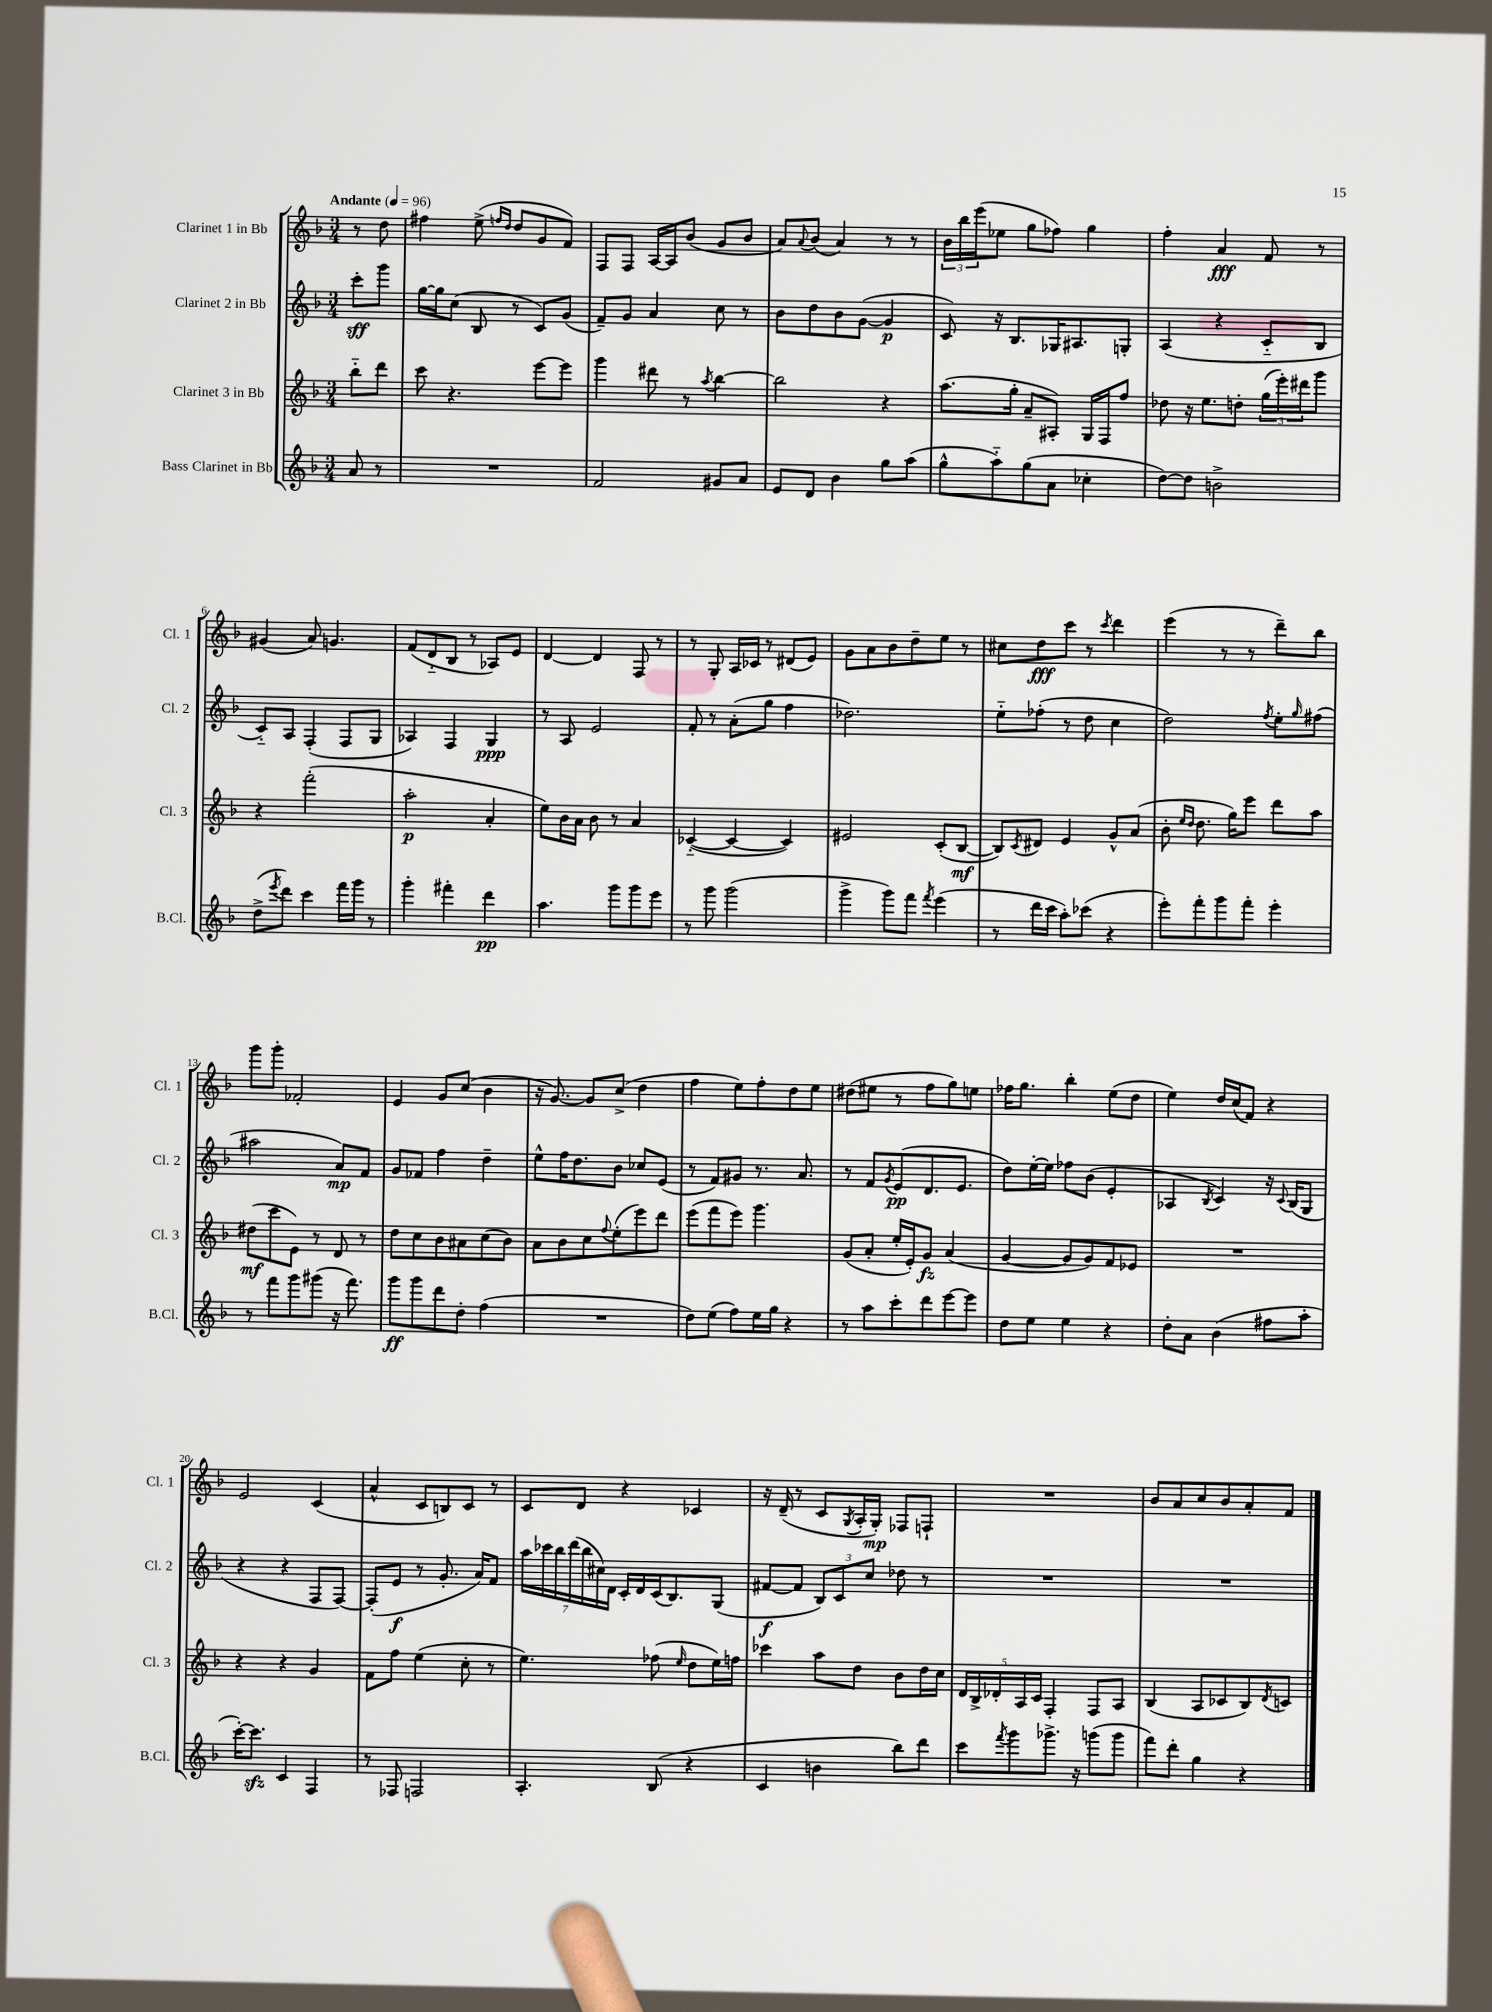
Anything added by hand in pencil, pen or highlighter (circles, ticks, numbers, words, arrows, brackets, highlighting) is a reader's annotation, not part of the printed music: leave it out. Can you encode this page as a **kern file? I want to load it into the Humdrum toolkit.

**kern	**kern	**kern	**kern
*staff4	*staff3	*staff2	*staff1
*clefG2	*clefG2	*clefG2	*clefG2
*k[b-]	*k[b-]	*k[b-]	*k[b-]
*M3/4	*M3/4	*M3/4	*M3/4
*MM96	*MM96	*MM96	*MM96
8a/	8bb-'~\L	8ccc'\L	8r
8r	8ddd\J	8ggg\J	8dd\
=	=	=	=
2.r	8ccc\	[16gg\LL	4ff#\
.	.	16gg\]J	.
.	4.r	(8cc\J	.
.	.	8B-/	(8ee^\
.	.	.	16qqff/LL
.	.	.	16qqdd/JJ
.	.	8r	8dd/L
.	[8eee\L	8c/L)	8g/
.	8eee\]J	(8g/J	8f/J)
=	=	=	=
2f/	4ggg\	8f~/L)	8F/L
.	.	8g/J	8F/J
.	8ddd#\	4a/	[16A/LL
.	.	.	16A/]J
.	8r	.	(8b-/J
.	8qaa/	.	.
8g#/L	[4bb-\	8cc\	8g/L
8a/J	.	8r	8b-/J
=	=	=	=
8e/L	2bb-\]	8b-\L	8a/L)
.	.	.	8qqa/
8d/J	.	8dd\	(8b-/J
4b-\	.	8b-\	4a/)
.	.	([8g\J	.
8gg\L	4r	4g/]	8r
(8aa\J	.	.	8r
=	=	=	=
8gg^^\L	(8.aa\L	8c/)	24b-\LL
.	.	.	24bb-\
.	.	.	(24eee\J
8aa'~\)	.	16r	8ee-\J
.	16gg'\Jk	8.B-/L	.
(8gg\	8a~/L	.	8gg\L
8a\J	8A#'/J)	16G-/K	8ff-\J)
.	.	8.A#/	.
4cc-'\	16G/LL	.	4gg\
.	16F/J	.	.
.	8ff/J	8G'/J	.
=	=	=	=
[8dd\L)	8dd-\	(4A/	4ff'\
8dd\]J	16r	.	.
.	8.ee\L	.	.
2b^\	.	4r	4a/
.	8dd'\J	.	.
.	(24gg\LL	8c'~/L	8f/
.	24eee'\)	.	.
.	24ddd#\J	.	.
.	8ggg\J	8B-/J	8r
=	=	=	=
(8dd^\L	4r	8c'~/L)	(4g#/
8qeee/	.	.	.
8ddd\J)	.	8A/J	.
4ccc\	(2fff'\	(4F'/	8a/)
.	.	.	4.g/
16fff\LL	.	8F/L	.
16ggg\JJ	.	.	.
8r	.	8G/J	.
=	=	=	=
4ggg'\	2aa'\	4A-/)	(8f/L
.	.	.	8d'~/
4fff#'\	.	4F/	8B-/J
.	.	.	8r
4ddd\	4a'/	4G/	8A-/L)
.	.	.	8e/J
=	=	=	=
4.aa\	8ee\L)	8r	[4d/
.	16b-\L	8A/	.
.	16a\JJ	.	.
.	8b-\	2e/	4d/]
8ggg\L	8r	.	.
8ggg\	4a/	.	8F/
8eee\J	.	.	8r
=	=	=	=
8r	([4c-'~/	8f'/	8r
8ggg\	.	8r	8G'/
(2ggg\	4c-/_	(8a'\L	16A/LL
.	.	.	16c-/JJ
.	.	8gg\J	8r
.	4c-/])	4ff\	(8d#/L
.	.	.	8e/J)
=	=	=	=
4ggg^\	2e#/	2.dd-\)	8g\L
.	.	.	8a\
8ggg\L)	.	.	8b-\
8fff\J	.	.	8dd~\
8qfff/	.	.	.
(4eee\	(8c'/L	.	8ee\J
.	[8B-/J	.	8r
=	=	=	=
8r	8B-/]L)	8ee'~\L	8cc#\L
.	8qc/	.	.
16ddd\LL	8d#/J	(8ff-'\J	8dd\
16ccc\JJ	.	.	.
8aa'\L)	4e/	8r	8ccc\J
(8ccc-\J	.	8dd\	8r
.	.	.	8qccc/
4r	8g^^/L	4cc\	4ddd\
.	(8a/J	.	.
=	=	=	=
8eee'\L)	8b-'\	2dd\)	(4eee\
.	16qqee/LL	.	.
.	16qqdd/JJ	.	.
8fff'\	8.dd\	.	.
8ggg\	.	.	8r
.	16gg\LK)	.	.
8fff'\J	8eee\J	.	8r
.	.	8qff/	.
4eee'\	8ddd\L	8ee'\L	8ddd~\L)
.	.	16qqgg/	.
.	8aa\J	(8ff#\J	8bb-\J
=	=	=	=
8r	(8dd#\L	2aa#\	8ggg\L
8fff\L	8ccc\	.	8ggg'\J
8ggg\	8e\J)	.	2f-'/
(8ggg#\J	8r	.	.
16r	8d/	8a/L)	.
8.fff\)	.	.	.
.	8r	8f/J	.
=	=	=	=
8ggg\L	8dd\L	8g/L	4e/
8ggg\	8cc\	8f-/J	.
8ddd\	8b-\	4ff\	8g/L
8dd'\J	8a#\	.	(8cc/J
(4ff\	(8cc\	4dd~\	4b-\
.	8b-\J)	.	.
=	=	=	=
2.r	8a\L	8ee^^\L	16r
.	.	.	[8.g/)
.	8b-\	16ff\K	.
.	.	8.dd\	.
.	8cc\	.	8g/]L
.	8qqff/	.	.
.	(8ee'\	8b-\J	(8cc^/J
.	8eee\)	8cc-/L	4dd\
.	8ddd\J	(8e/J	.
=	=	=	=
8dd\L)	(8eee\L	8r	4ff\
(8ee\J	8fff\	8f/L)	.
8ff\L)	8eee\J)	8g#/J	8ee\L)
16ee\L	4.ggg\	8.r	8ff'\
16gg\JJ	.	.	.
4r	.	.	8dd\
.	.	8.a/	.
.	.	.	8ee\J
=	=	=	=
8r	(8g/L	8r	(8dd#\L
8aa\L	8a'/J	8f/L	8ee#\J
.	.	8qg/	.
8ccc'\	16ee'/LL	(8e/	8r
.	16e'/J)	.	.
8ddd\	8g/J	8.d/	8ff\L
[8eee\	(4a/	.	8gg\)
.	.	8.e/J	.
8eee\]J	.	.	8ee\J
=	=	=	=
8dd\L	[4g/	8dd\L)	16ff-\LK
.	.	.	8.gg\J
8ee\J	.	[16ee'\L	.
.	.	16ee\]JJ	.
4ee\	8g/]L	8ff-\L	4bb-'\
.	8g/)	(8b-\J	.
4r	8f/	4e'/	(8ee\L
.	8e-/J	.	8dd\J
=	=	=	=
8dd'\L	2.r	4A-/	4ee\)
8a\J	.	.	.
.	.	8qB-/	.
(4b-\	.	4c/)	16dd/LL
.	.	.	(16cc/J
.	.	.	8f/J)
8ff#\L	.	16r	4r
.	.	8qqc/	.
.	.	(16B-/LK	.
8aa'\J	.	8G/J	.
=	=	=	=
[16ccc'\LK)	4r	4r	2e/
8.ccc\]J	.	.	.
4c/	4r	4r	.
4F/	4g/	8F/L	(4c/
.	.	[8F/J)	.
=	=	=	=
8r	8f\L	(8F'/]L	4a^^/
8F-/	8ff\J	8e/J	.
2F/	(4ee\	8r	8c/L
.	.	8.g'/	8B/)
.	8cc'\	.	8c/J
.	.	16a/LK)	.
.	8r	8f/J	8r
=	=	=	=
4.A'/	4.ee\)	28aa\LL	8c/L
.	.	28ccc-\	.
.	.	28bb-\	.
.	.	(28ddd\	.
.	.	.	8d/J
.	.	28bb-\	.
.	.	28cc#\)	.
.	.	28d\JJ	.
.	.	16c'/LL	4r
.	.	16d/	.
(8B-/	(8ff-\	(16c/J	.
.	.	8.B-/)	.
.	16qqee/	.	.
4r	8dd\L	.	4c-/
.	16ee\L)	(8G/J	.
.	16ff\JJ	.	.
=	=	=	=
4c/	4ccc-\	[8f#/L	16r
.	.	.	(16d~/
.	.	8f#/]J	8r
4b\	8aa\L	12B-/L)	8c/L
.	.	12c/	.
.	.	.	8qG/
.	8dd\J	.	16A'/L
.	.	12cc/J	.
.	.	.	16G'/JJ)
8bb-\L)	8b-\L	8dd-\	8F-/L
8ddd\J	16dd\L	8r	8F`/J
.	16cc\JJ	.	.
=	=	=	=
8ccc\L	20d/LL	2.r	2.r
.	20B-^/	.	.
.	20d-'/	.	.
8qfff/	.	.	.
8ggg\	.	.	.
.	20A/	.	.
.	20c/JJ	.	.
8.ggg-^\J	4F'/	.	.
16r	.	.	.
(8ggg\L	8F/L	.	.
8ggg\J	8A/J	.	.
=	=	=	=
8fff\L)	(4B-/	2.r	8b-/L
8ddd'\J	.	.	8a/
4gg\	8A/L	.	8cc/
.	8c-/	.	8b-/
4r	8B-/)	.	8a'/
.	8qd/	.	.
.	8c/J	.	8f/J
==	==	==	==
*-	*-	*-	*-
